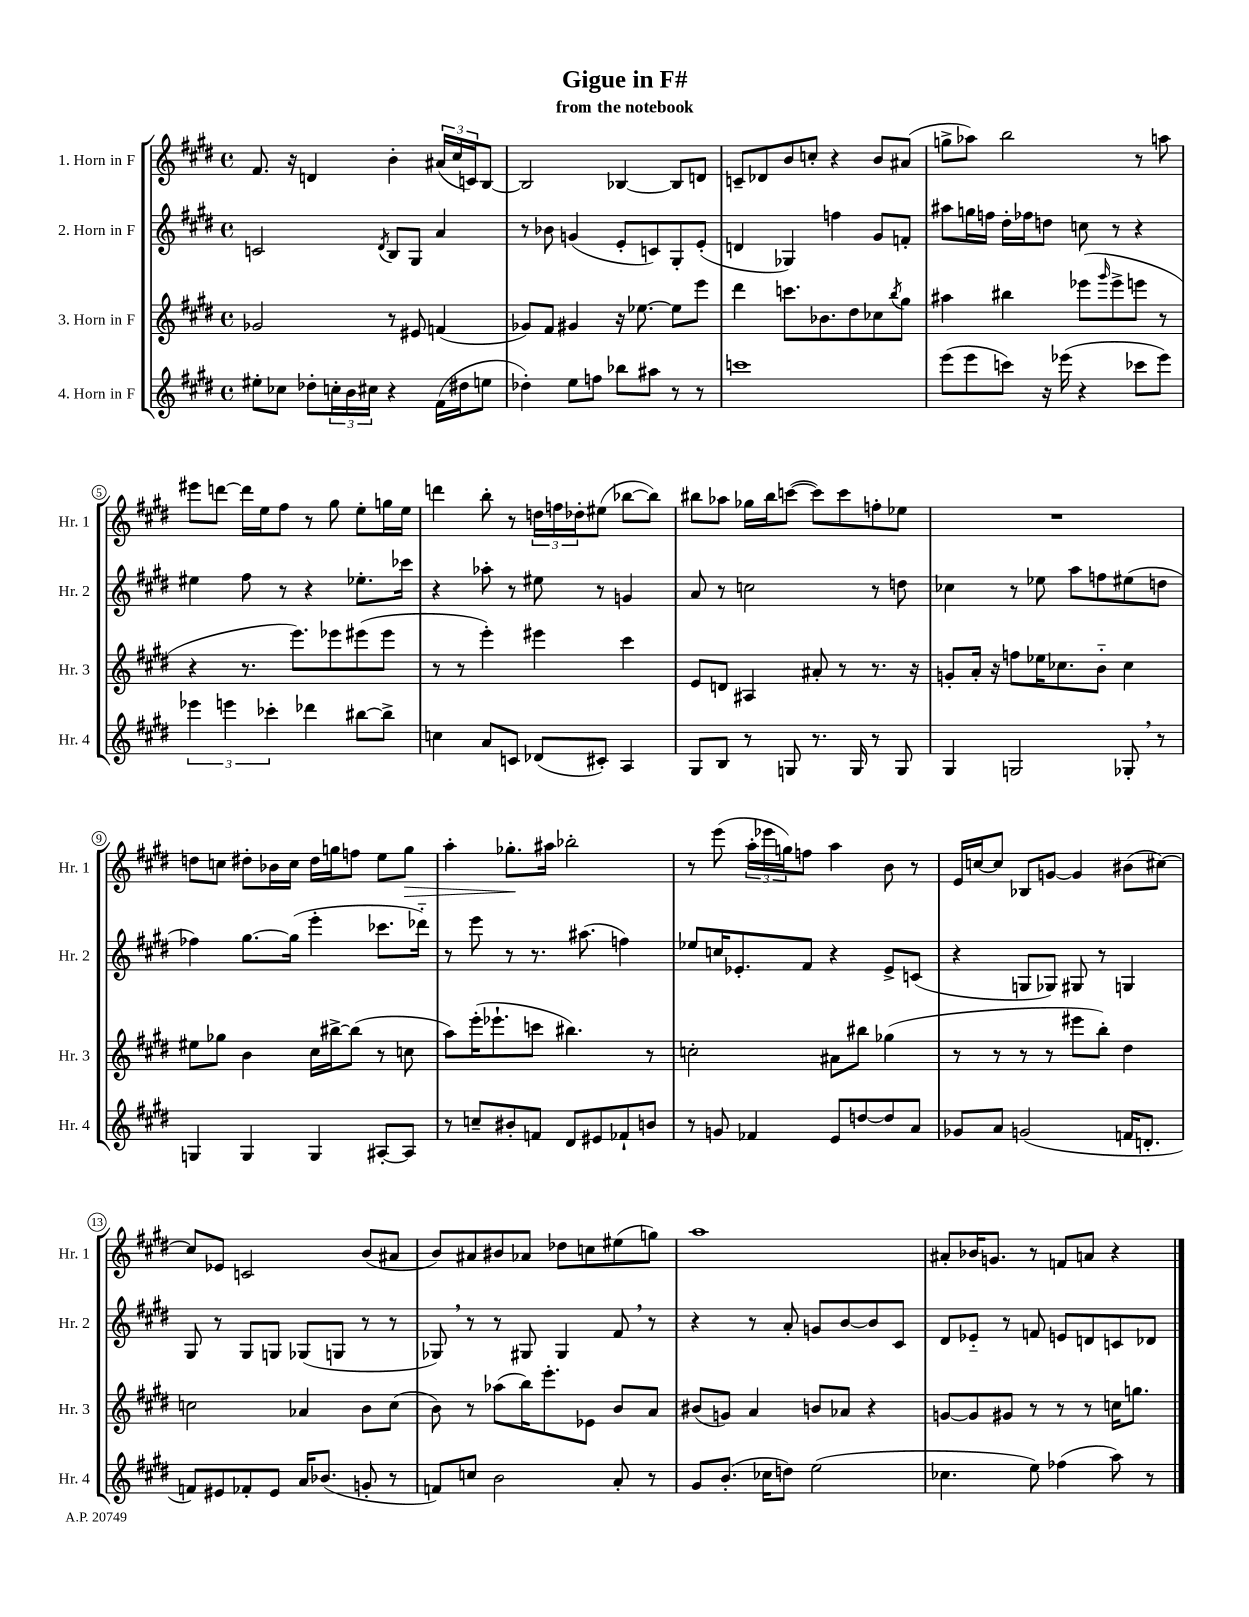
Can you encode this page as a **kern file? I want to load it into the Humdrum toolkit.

**kern	**kern	**kern	**kern
*staff4	*staff3	*staff2	*staff1
*clefG2	*clefG2	*clefG2	*clefG2
*k[f#c#g#d#]	*k[f#c#g#d#]	*k[f#c#g#d#]	*k[f#c#g#d#]
*M4/4	*M4/4	*M4/4	*M4/4
*met(c)	*met(c)	*met(c)	*met(c)
8ee#'	2g-	2c	8.f#
8cc-	.	.	.
.	.	.	16r
8dd-'	.	.	4d
24cc'	.	.	.
24b	.	.	.
24cc#	.	.	.
.	.	8qd#	.
4r	8r	8B	4b'
.	8e#	8G#	.
(16f#	(4f	4a	(24a#
.	.	.	24cc#
16dd#	.	.	.
.	.	.	24c)
8ee	.	.	[8B
=	=	=	=
4dd-')	8g-)	8r	2B]
.	8f#	8b-	.
8ee	4g#	(4g	.
8ff	.	.	.
8bb-	16r	8e'	[4B-
.	[8.ee-	.	.
8aa#	.	8c)	.
8r	8ee-]	8G#'	8B-]
8r	8eee	(8e'	8d
=	=	=	=
1ccc	4ddd#	4d	8c~
.	.	.	8d-
.	8.ccc	4G-)	8b
.	.	.	8cc'
.	8.b-	.	.
.	.	4ff	4r
.	8dd#	.	.
.	8cc-	8g#	8b
.	8qbb	.	.
.	8gg#	8f'	(8a#
=	=	=	=
(8eee	4aa#	8aa#	8gg^
8eee	.	16gg	8aa-)
.	.	16ff	.
8ccc)	4bb#	16dd#'	2bb
.	.	16ff-	.
16r	.	8dd	.
(16eee-	.	.	.
4r	(8eee-	8cc	.
.	16qqggg#	.	.
.	8eee-^	8r	.
8ccc-	8eee	4r	8r
8eee-)	8r	.	8aa
=	=	=	=
6eee-	4r	4ee#	8eee#
.	.	.	[8ddd
6eee	.	.	.
.	8.r	8ff#	16ddd]
.	.	.	16ee
6ccc-'	.	.	.
.	.	8r	8ff#
.	8.eee)	.	.
4ddd-	.	4r	8r
.	8eee-	.	8gg#
[8bb#	(8eee#	8.ee-'	8ee'
8bb#^]	8eee#	.	16gg
.	.	16ccc-	16ee
=	=	=	=
4cc	8r	4r	4ddd
.	8r	.	.
8a	4eee')	8aa-'	8bb'
8c	.	8r	8r
(8d-	4eee#	8ee#	24dd
.	.	.	24ff
.	.	.	24dd-'
8c#')	.	8r	(8ee#
4A	4ccc#	4g	[8bb-
.	.	.	8bb-])
=	=	=	=
8G#	8e	8a	8bb#
8B	8d	8r	8aa-
8r	4A#	2cc	16gg-
.	.	.	16bb#
8G	.	.	([8ccc
8.r	8a#'	.	8ccc])
.	8r	.	8ccc
16G	.	.	.
8r	8.r	8r	8ff'
8G	.	8dd	8ee-
.	16r	.	.
=	=	=	=
4G#	8g'	4cc-	1r
.	16a'	.	.
.	16r	.	.
2G	8ff	8r	.
.	16ee-	8ee-	.
.	8.cc-	.	.
.	.	8aa	.
.	8b'~	8ff	.
8G-'	4cc-	(8ee#	.
8r	.	8dd	.
=	=	=	=
4G	8ee#	4ff-)	8dd
.	8gg-	.	8cc
4G	4b	[8.gg#	8dd#'
.	.	.	16b-
.	.	(16gg#]	16cc
4G	16cc#	4eee'	16dd#
.	[16bb#^	.	16gg
.	(8bb#]	.	8ff
[8A#'	8r	8.ccc-	8ee
8A#]	8cc	.	8gg
.	.	16ddd-'~)	.
=	=	=	=
8r	8aa)	8r	4aa'
8cc~	(16eee'	8eee	.
.	8.eee-`	.	.
8b#'	.	8r	8.gg-'
8f	8ccc	8.r	.
.	.	.	16aa#
8d#	4.bb#)	.	2bb-'
.	.	(8.aa#	.
8e#	.	.	.
8f-`	.	4ff)	.
8b	8r	.	.
=	=	=	=
8r	2cc'	8ee-	8r
8g	.	16cc	(8eee
.	.	8.e-'	.
4f-	.	.	24aa'
.	.	.	24eee-
.	.	.	24gg)
.	.	8f#	8ff
8e	8a#	4r	4aa
[8dd	8bb#	.	.
8dd]	(4gg-	8e-^	8b
8a	.	(8c	8r
=	=	=	=
8g-	8r	4r	16e
.	.	.	[16cc
8a	8r	.	8cc]
(2g	8r	8G	8B-
.	8r	8G-)	[8g
.	8eee#	8G#	4g]
.	8bb')	8r	.
16f	4dd#	4G	(8b#
8.d'	.	.	.
.	.	.	[8cc#)
=	=	=	=
8f)	2cc	8G#	8cc#]
8e#	.	8r	8e-
8f-'	.	8G#	2c
8e#	.	8G	.
16a	4a-	(8G-	.
(8.b-	.	.	.
.	.	8G	.
8g'	8b	8r	(8b
8r	(8cc	8r	8a#
=	=	=	=
8f)	8b)	8G-)	8b)
8cc	8r	8r	8a#
2b	(8aa-	8r	8b#
.	16bb)	8G#	8a-
.	8.eee'	.	.
.	.	4G#	8dd-
.	8e-	.	8cc
8a'	8b	8f#	(8ee#
8r	8a	8r	8gg)
=	=	=	=
8g#	(8b#	4r	1aa
(8.b'	8g)	.	.
.	4a	8r	.
16cc-	.	.	.
8dd)	.	8a'	.
(2ee	8b	8g	.
.	8a-	[8b	.
.	4r	8b]	.
.	.	8c#	.
=	=	=	=
4.cc-	[8g	8d#	8a#'
.	8g]	8e-'~	16b-
.	.	.	8.g
.	8g#	8r	.
8ee)	8r	8f	8r
(4ff-	8r	8e	8f
.	8r	8d	8a
8aa)	16cc	8c	4r
.	8.gg	.	.
8r	.	8d-	.
==	==	==	==
*-	*-	*-	*-
